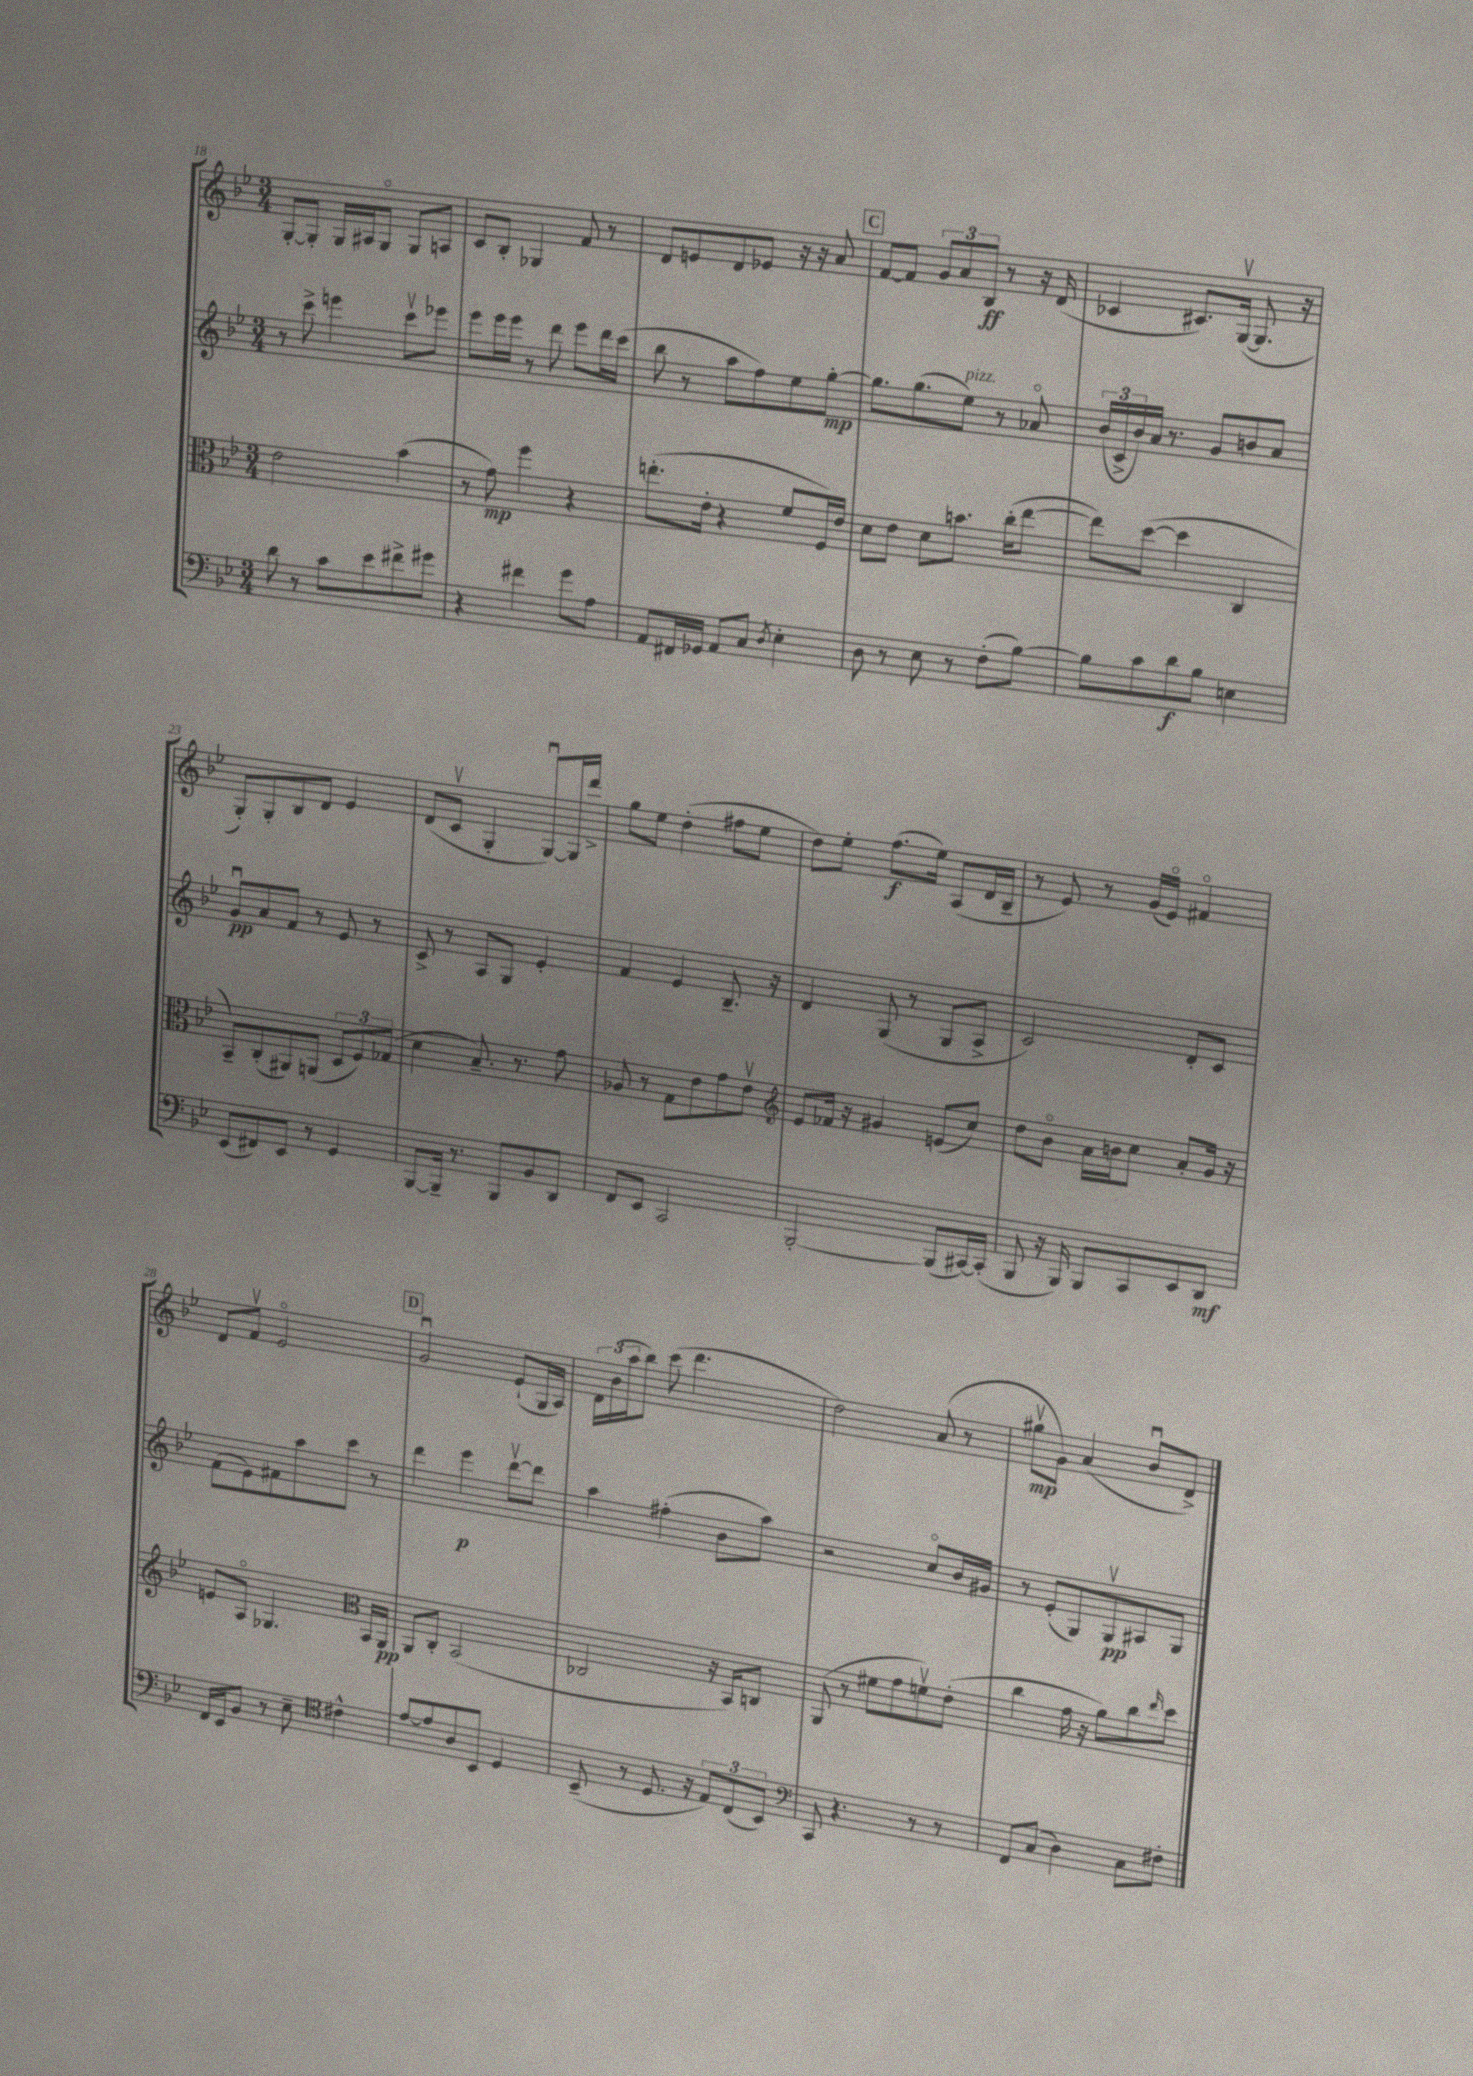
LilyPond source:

<<
\new StaffGroup <<
\new Staff = "s0" {
    \clef treble \key bes \major \numericTimeSignature \time 3/4
    g8~-. g8-. g16 ais16 g8\flageolet g8 a8 |
    c'8 bes8-. ges4 f'8 r8 |
    d'8 e'8 d'8 ees'8 r16 r16 a'8 |
    \mark \markup { \box "C" } f'8~ f'8 \tuplet 3/2 { g'8 a'8 bes8\ff } r8 r16 d'16( |
    ces'4 cis'8.) g16~\upbow( g8. r16 |
    g8-.) g8-. bes8 d'8 ees'4 |
    d'8( c'8\upbow g4-. g8~\downbow) g16 d'''16-> |
    g''8 ees''8 d''4-.( fis''8 ees''8 |
    d''8) ees''8-. f''8.\f( ees''16) a8( d'16 bes16-- |
    r8 ees'8) r8 g'16( ees'16\flageolet) fis'4\flageolet |
    d'8 f'8\upbow ees'2\flageolet |
    \mark \markup { \box "D" } g'2\downbow ees'8-!( g16 a16) |
    \tuplet 3/2 { d'16 bes'16( a''16 } bes''8) c'''8( d'''4. |
    d''2) a'8( r8 |
    gis''8\upbow\mp g'8) a'4( bes'8\downbow d'8->) \bar "|." |
}
\new Staff = "s1" {
    \clef treble \key bes \major \numericTimeSignature \time 3/4
    r8 c'''8-> e'''4 c'''8\upbow ees'''8 |
    ees'''8 ees'''16 ees'''16 r8 d'''8 ees'''8 d'''16 c'''16( |
    bes''8 r8 a''8 f''8) ees''8 g''8~-.\mp |
    \mark \markup { \box "C" } g''8. g''8.( ees''8^\markup { \italic "pizz." }) r8 aes'8\flageolet |
    \tuplet 3/2 { bes'16( c'16-> bes'16) } a'16 r8. g'8 b'8 a'8 |
    g'8\downbow\pp a'8 f'8 r8 ees'8 r8 |
    c'8-> r8 a8 g8 ees'4-. |
    f'4 ees'4 bes8.-- r16 |
    d'4 g8( r8 g8 a8-> |
    c'2) d'8-. c'8 |
    f'8( ees'8) fis'8 a''8 c'''8 r8 |
    \mark \markup { \box "D" } d'''4 ees'''4\p d'''8~\upbow d'''8 |
    a''4 fis''4-.( bes'8 a''8) |
    r2 c''8\flageolet bes'16 gis'16 |
    r8 ees'8-.( g8) g8\upbow\pp ais8 g8 \bar "|." |
}
\new Staff = "s2" {
    \clef alto \key bes \major \numericTimeSignature \time 3/4
    ees'2 bes'4( |
    r8 g'8\mp) f''4 r4 |
    e''8.-.( ees'16-. r4 f'8 f16) ees'16 |
    \mark \markup { \box "C" } d'8 ees'8 d'8 b'8. c''16-.( ees''8~ |
    ees''8) d''8~( d''4 c4 |
    bes,8--) c8-.( ais,8) a,8( \tuplet 3/2 { d8 f8) ges8( } |
    d'4 bes8.--) r8. g'8 |
    aes8 r8 g8 ees'8 g'8 ees'8\upbow |
    \clef treble ees'8 fes'16 r16 gis'4 e'8( c''8) |
    d''8 bes'8\flageolet a'16 b'16 c''8 a'8-. g'16 r16 |
    e'8 a8\flageolet ges4. \clef alto bes,16 a,16\pp |
    \mark \markup { \box "D" } a,8 c8-. bes,2( |
    ces2 r16 bes,16) c8 |
    a,8( r8 fis'8 g'8 f'8\upbow) ees'8-.( |
    c''4 g'16 r16 a'8) c''8 \grace { ees''16 } d''8 \bar "|." |
}
\new Staff = "s3" {
    \clef bass \key bes \major \numericTimeSignature \time 3/4
    d'8 r8 c'8 ees'8 fis'8-> gis'8 |
    r4 fis'4 g'8 a8 |
    a,8 fis,16 ges,16 a,8 c8 \acciaccatura { d8 } ees4-. |
    \mark \markup { \box "C" } d8 r8 ees8 r8 f8-.( bes8~) |
    bes8 c'8 d'8\f bes8 e4 |
    ees,8( fis,8) ees,8 r8 g,4 |
    bes,,8~ bes,,16-- r8. bes,,8 bes,8 d,8 |
    f,8 ees,8 c,2 |
    bes,,2~-. bes,,8( cis,16~) cis,16-.( |
    bes,,8 r16 bes,,16) bes,,8 c,8 ees,8 d,8\mf |
    f,16 ees,16 bes,8 r8 ees8-- \clef tenor cis'4-^ |
    \mark \markup { \box "D" } ees'8~ ees'8 a8 bes,8 d4 |
    bes,8--( r8 d8. r16 \tuplet 3/2 { ees8) c8( bes,8) } |
    \clef bass c,8 r4. r8 r8 |
    f,8 c8( d4) c8 fis8-. \bar "|." |
}
>>
>>
\layout { \context { \Score currentBarNumber = #18 } }
